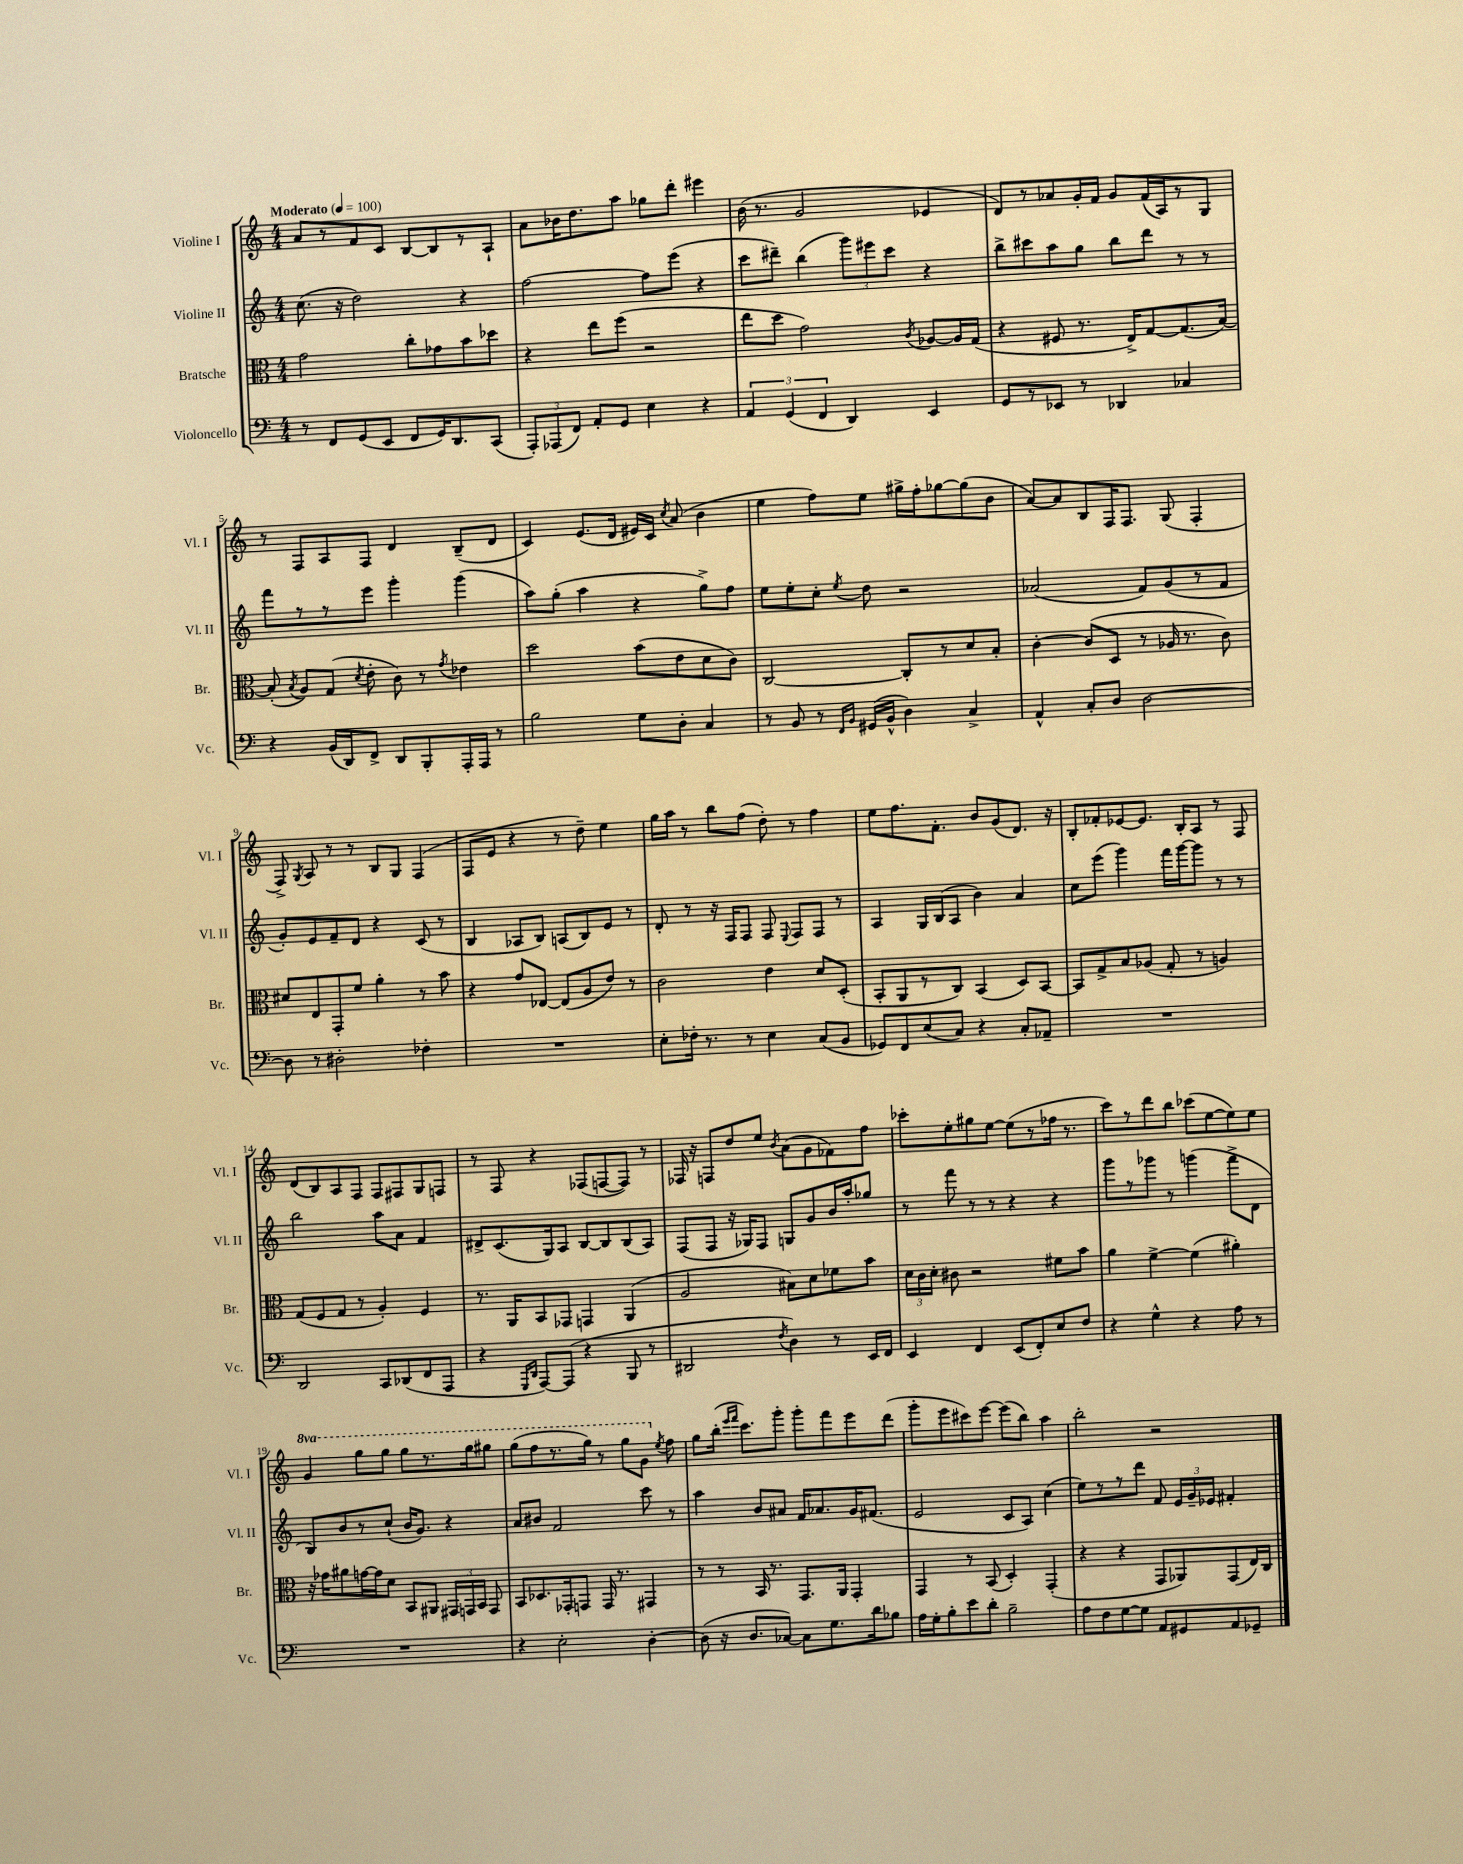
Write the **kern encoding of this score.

**kern	**kern	**kern	**kern
*staff4	*staff3	*staff2	*staff1
*clefF4	*clefC3	*clefG2	*clefG2
*k[]	*k[]	*k[]	*k[]
*M4/4	*M4/4	*M4/4	*M4/4
*MM100	*MM100	*MM100	*MM100
8r	2g	(8.cc	8a
8FF	.	.	8r
.	.	16r	.
(8GG	.	2dd)	8f
8EE	.	.	8c
8FF	8cc'	.	[8B
16GG)	8g-	.	8B]
8.DD	.	.	.
.	8b	4r	8r
(8CC	8dd-	.	8A`
=	=	=	=
12AAA')	4r	[2ff	8a
(12AAA-	.	.	.
.	.	.	16b-
12FF)	.	.	.
.	.	.	8.dd
8AA'	8ee	.	.
8GG	(8ff	.	8aa
4E	2r	8ff]	8gg-
.	.	(8eee	8ddd'
4r	.	4r	4eee#
=	=	=	=
6AA	8ee	8ccc	(16b
.	.	.	8.r
.	8dd	8ddd#~)	.
(6GG	.	.	.
.	2g)	(4bb	2g
6FF	.	.	.
4DD)	.	12ggg)	.
.	.	12eee#	.
.	.	12ccc	.
.	8qc	.	.
4EE	[8A-	4r	4e-
.	16A-]	.	.
.	(16G	.	.
=	=	=	=
8GG	4r	8bb^	8d)
8r	.	8ccc#	8r
8EE-	8F#	8aa	8a-
8r	8.r	8gg	16g'
.	.	.	16f
4DD-	.	8bb	8g
.	16E^)	.	.
.	[8G	8ddd	(16f
.	.	.	16A)
4C-	(8.G]	8r	8r
.	.	8r	8G
.	[16B)	.	.
=	=	=	=
4r	(8B']	8fff	8r
.	8qB	.	.
.	8A)	8r	8F
(16BB	(8G	8r	8A
16DD)	.	.	.
.	8qd	.	.
8FF^	8e'	8eee	8F
8DD	8c)	4ggg'	4d
8BBB'	8r	.	.
.	8qg	.	.
16AAA'	4e-	(4ggg	(8B~
16AAA	.	.	.
8r	.	.	8d
=	=	=	=
2B	2dd	8aa)	4c)
.	.	(8gg'	.
.	.	4aa	(8.e
.	.	.	16d
8G	(8b	4r	16e#)
.	.	.	16c
.	.	.	8qcc
8D'	8e	.	(8a
4C	8d	8gg^)	4b
.	8c)	8ff	.
=	=	=	=
8r	[2C	8ee	4ee
8BB	.	8ee'	.
8r	.	8cc'	8ff)
16qqFF	.	.	.
16qqBB	.	8qee	.
(16GG#	.	8dd	8ee
16BB^^	.	.	.
4D)	8C']	2r	16gg#^
.	.	.	16ff'
.	8r	.	[8gg-
4C^	8d	.	(8gg-]
.	8B'	.	8b
=	=	=	=
4AA^^	[4c'	(2a-	[8a)
.	.	.	8a]
8C'	(8c]	.	8B
8D	8D	.	16F
.	.	.	8.F
[2D	8r	8f)	.
.	16A-	(8g	(8G
.	8.r	.	.
.	.	8r	4F'
.	8c)	8f	.
=	=	=	=
8D]	8d#	8g')	8F^)
.	.	.	8qG
8r	8E	8e	8A
2D#'	8GG'	8f~	8r
.	8f	8d	8r
.	4a'	4r	8B
.	.	.	8G
4F-'	8r	(8c	(4F
.	8b	8r	.
=	=	=	=
1r	4r	4B	8F
.	.	.	8e
.	8g	8A-	4r
.	[8E-	8B)	.
.	(8E-]	(8A	8r
.	8A	8B)	8dd~)
.	8e)	8e	4ee
.	8r	8r	.
=	=	=	=
8E'	2c	8d'	16gg
.	.	.	16aa
16F-'	.	8r	8r
8.r	.	.	.
.	.	16r	8bb
.	.	16F	.
8r	.	8F	(8ff
4E	4e	8F	8dd')
.	.	8qqE	.
.	.	8F	8r
(8C	8d	8F	4ff
8BB	(8D'	8r	.
=	=	=	=
8GG-)	8BB'	4A	8ee
8FF	8AA	.	8.ff
(8E	8r	16G	.
.	.	(16B	8.f'
8C)	8C)	8A	.
4r	(4BB	4b)	8b
.	.	.	(8g
8C'	8D)	4a	8.d)
8AA-~	[8BB	.	.
.	.	.	16r
=	=	=	=
1r	8BB]	8cc	8B'
.	8G^	(8eee	8f-'
.	8B	4ggg)	[8e-
.	(8A-	.	8.e-]
.	8G'	16fff	.
.	.	[16ggg	16B'
.	8r	8ggg]	8A
.	4A)	8r	8r
.	.	8r	8F
=	=	=	=
2DD	(8G	2bb	(8d
.	8F	.	8B)
.	8G	.	8A
.	8r	.	8F
8CC	4A')	8aa	8F
(8DD-	.	8a	8F#
8FF	4F	4f	8G
8AAA	.	.	8F
=	=	=	=
4r	8.r	8d#^	8r
.	.	(8.c	8F
.	16AA	.	.
16qqGGG	.	.	.
16qqDD	.	.	.
[8AAA)	8BB	.	4r
.	.	16G)	.
(8AAA]	8GG-	8A	.
4r	4GG	[8B	(8F-
.	.	8B]	[8F
8BBB	(4AA	(8B	8F])
8r	.	8A)	8r
=	=	=	=
2DD#	2A	(8F	16F-
.	.	.	16r
.	.	8F	8F
.	.	16r	8dd
.	.	16G-)	.
.	.	8F	8ee
8qF	.	.	8qb
4D)	8B#)	8G	(8a
.	8d	8g	8g
8r	8f-	16b	8f-)
.	.	16aa'	.
16EE	8b	8gg-	8ff
16FF	.	.	.
=	=	=	=
4EE	24d	8r	8ccc-'
.	24c	.	.
.	24d'	.	.
.	8c#	8fff	8ee'
4FF	2r	8r	8gg#
.	.	8r	[8ee
(8EE	.	4r	(8ee]
8FF')	.	.	8r
8E	8f#	4r	16ff-
.	.	.	8.r
8F	8b	.	.
=	=	=	=
4r	4a	8ggg	8ccc)
.	.	8r	8r
4G^^	[4f^	8ggg-	8ddd
.	.	8r	8bb
4r	(4f]	(4ggg	(8ccc-
.	.	.	[8ee
8A	4a#')	8fff^	8ee])
8r	.	8d	8ee
=	=	=	=
1r	16r	8B)	4gg
.	16g-	.	.
.	8a#	8b	.
.	[16g	8r	8ggg
.	16g]	.	.
.	8d	(8cc`	8ggg
.	8BB	16b	8ggg
.	.	8.g)	.
.	8AA#	.	8.r
.	24GG#	4r	.
.	24GG	.	.
.	.	.	16ggg
.	24BB	.	.
.	8GG	.	8ggg#
=	=	=	=
4r	8BB	8a	(8ggg
.	8.D-	8b#	8fff
2E'	.	2f	8.r
.	16GG-'	.	.
.	8GG	.	.
.	.	.	16ggg)
.	16GG	.	8r
.	8.r	.	.
.	.	.	8ggg
[4D'	4GG#	8ccc	8gg
.	.	.	8qee
.	.	8r	8ff
=	=	=	=
(8D]	8r	4aa	8gg
16r	8r	.	(16bb'
.	.	.	16qqeee
.	.	.	16qqfff
8.D	.	.	8.ccc)
.	16BB	8b	.
.	8.r	.	.
[8C-)	.	8a#	8ggg'
8C-]	8.GG	16f	8ggg'
.	.	8.a-	.
8.G	.	.	8fff
.	16AA	.	.
.	4GG'	16g	8eee
16d	.	(8.f#	.
8B-	.	.	(8ddd
=	=	=	=
16A	4GG	2e	8ggg'
16G'	.	.	.
8B'	.	.	8eee
8e	8r	.	8ccc#)
8d'	(8BB	.	[8eee
2B~	4D')	8c	(8eee]
.	.	8A)	8bb)
.	(4GG'	(4cc	4aa
=	=	=	=
8A	4r	8ee)	2bb'
8F	.	8r	.
[8G	4r	8r	.
8G]	.	8ddd	.
8AA	8GG	8f	2r
8GG#	8AA-)	24e	.
.	.	24g~	.
.	.	24e-	.
8AA	(8GG	4f#'	.
8GG-~	16E)	.	.
.	16C	.	.
==	==	==	==
*-	*-	*-	*-
